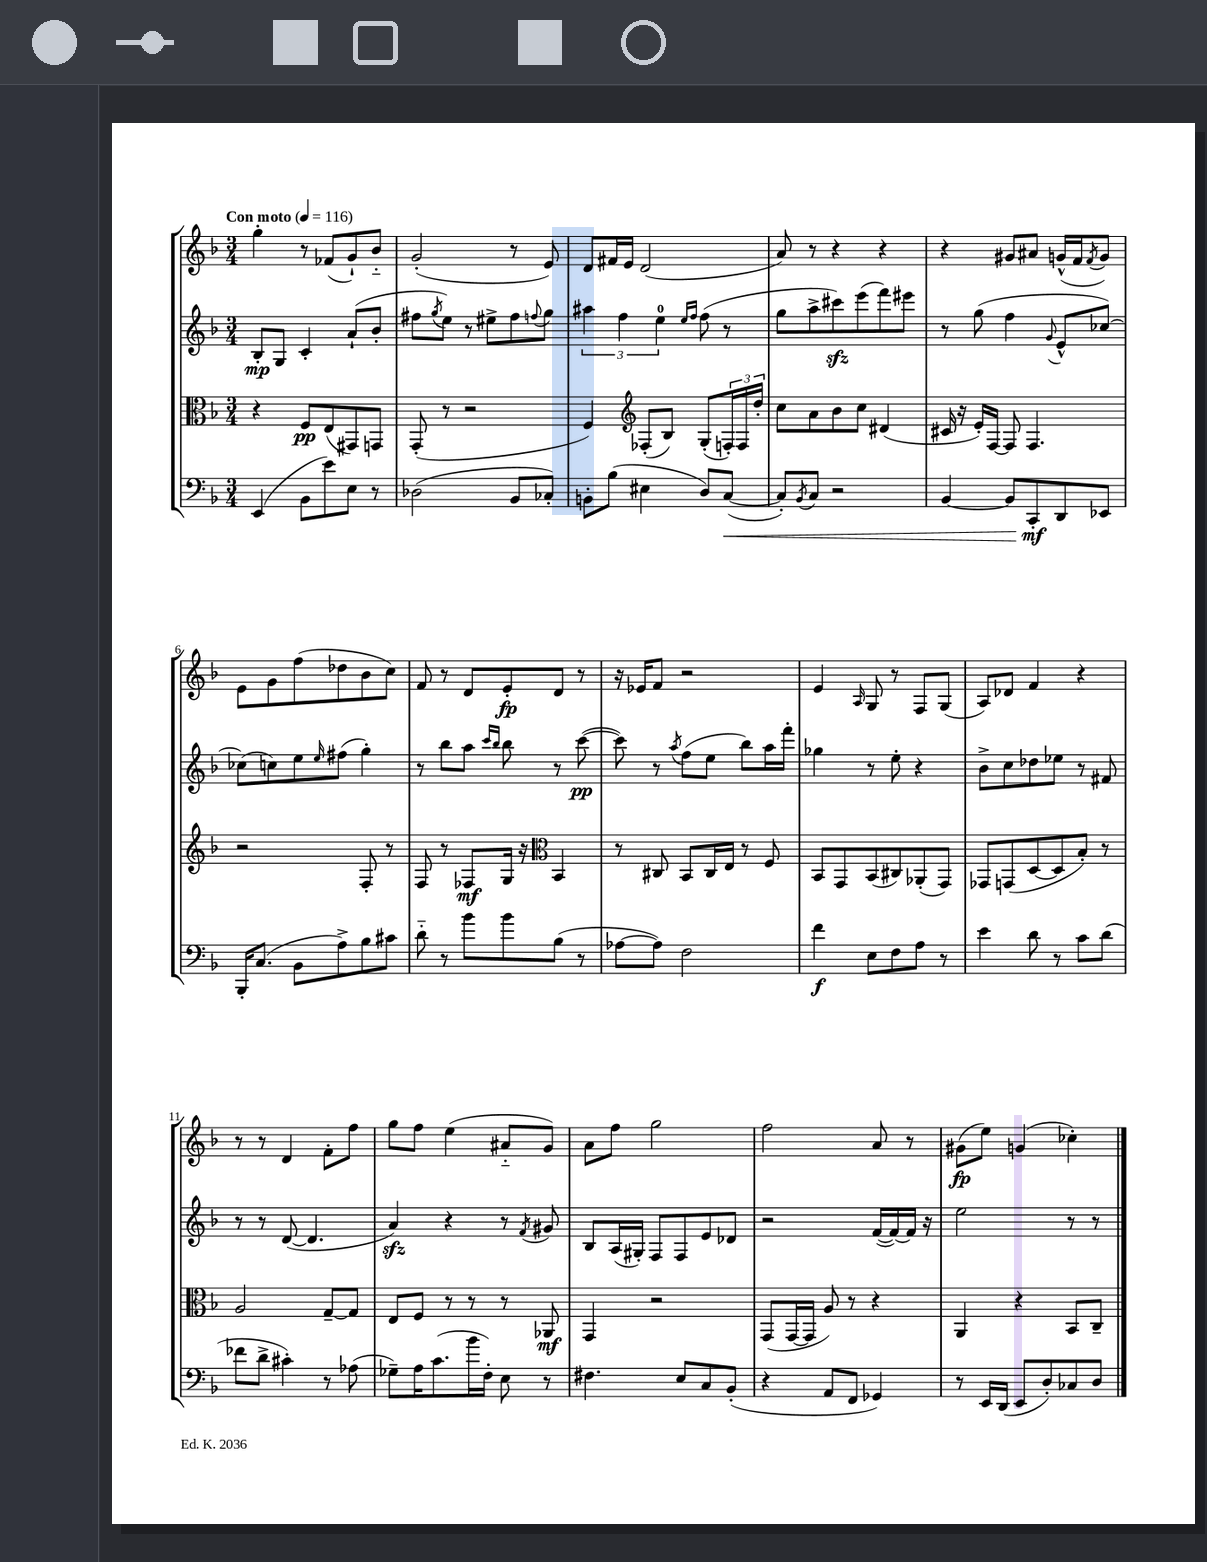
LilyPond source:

<<
\new StaffGroup <<
\new Staff = "s0" {
    \clef treble \key f \major \numericTimeSignature \time 3/4 \tempo "Con moto" 4 = 116
    g''4-. r8 fes'8( g'8-!) bes'8-_ |
    g'2-.( r8 e'8) |
    d'8 fis'16 e'16 d'2( |
    a'8) r8 r4 r4 |
    r4 gis'8 ais'8 g'16-^( f'16 \acciaccatura { f'8 } g'8) |
    e'8 g'8 f''8( des''8 bes'8 c''8) |
    f'8 r8 d'8 e'8-.\fp d'8 r8 |
    r16 ees'16 f'8 r2 |
    e'4 \grace { a16 } g8 r8 f8 g8( |
    a8) des'8 f'4 r4 |
    r8 r8 d'4 f'8-. f''8 |
    g''8 f''8 e''4( ais'8-_ g'8) |
    a'8 f''8 g''2 |
    f''2 a'8 r8 |
    gis'8\fp( e''8) g'4( ces''4-.) \bar "|." |
}
\new Staff = "s1" {
    \clef treble \key f \major \numericTimeSignature \time 3/4
    bes8-.\mp g8 c'4-. a'8-!( bes'8-. |
    fis''8 \acciaccatura { g''8 } e''8) r8 eis''8-> fis''8 \appoggiatura { f''8 } g''8 |
    \tuplet 3/2 { ais''4 f''4 e''4-0 } \grace { e''16 f''16 } f''8( r8 |
    g''8 a''8-> cis'''8\sfz) e'''8( f'''8) eis'''8 |
    r8 g''8( f''4 \appoggiatura { g'8 } e'8-^ ces''8~) |
    ces''8( c''8) e''8 \grace { e''16 } fis''8( g''4-.) |
    r8 bes''8 a''8 \grace { c'''16 bes''16 } bes''8 r8 c'''8~\pp( |
    c'''8) r8 \acciaccatura { a''8 } f''8( e''8 bes''8) a''16 f'''16-. |
    ges''4 r8 e''8-. r4 |
    bes'8-> c''8 des''8 ees''8 r8 fis'8 |
    r8 r8 d'8~( d'4. |
    a'4\sfz) r4 r8 \acciaccatura { f'8 } gis'8 |
    bes8 a16( gis16-.) f8 f8 e'8 des'8 |
    r2 f'16~( f'16~) f'16 r16 |
    e''2 r8 r8 \bar "|." |
}
\new Staff = "s2" {
    \clef alto \key f \major \numericTimeSignature \time 3/4
    r4 f8\pp e8( gis,8) g,8 |
    g,8-.( r8 r2 |
    f4) \clef treble fes8-.( bes8) g8-.( \tuplet 3/2 { f16-.) f16 d''16-. } |
    c''8 a'8 bes'8 c''8 dis'4( |
    cis'16 r16 e'16-.) f16~ f8 f4. |
    r2 f8-. r8 |
    f8 r8 fes8\mf g16 r16 \clef alto bes,4 |
    r8 cis8 bes,8 cis16 e16 r8 f8 |
    bes,8 g,8 bes,8( cis8) aes,8-.( g,8) |
    ges,8 g,8( d8~ d8 bes8-.) r8 |
    a2 g8~-- g8 |
    e8 f8 r8 r8 r8 aes,8\mf |
    g,4 r2 |
    g,8( g,16~ g,16 a8) r8 r4 |
    a,4 r4 bes,8 c8-- \bar "|." |
}
\new Staff = "s3" {
    \clef bass \key f \major \numericTimeSignature \time 3/4
    e,4( bes,8 e'8) e8 r8 |
    des2( bes,8 ces8-.) |
    b,8-. bes8( eis4 d8) c8~\<( |
    c8-.) \acciaccatura { bes,8 } c8 r2 |
    bes,4~ bes,8 c,8-.\mf\! d,8 ees,8 |
    bes,,16-. c8.( bes,8 a8->) bes8 cis'8 |
    d'8-_ r8 bes'8 bes'8 bes8( r8 |
    aes8~ aes8) f2 |
    f'4\f e8 f8 a8 r8 |
    e'4 d'8 r8 c'8 d'8( |
    fes'8 d'8-> cis'4-.) r8 aes8( |
    ges8--) a16 c'8.( bes'16 f16-.) e8 r8 |
    fis4. e8 c8 bes,8-.( |
    r4 a,8 f,8 ges,4) |
    r8 e,16 d,16( e,8 d8-.) ces8 d8 \bar "|." |
}
>>
>>
